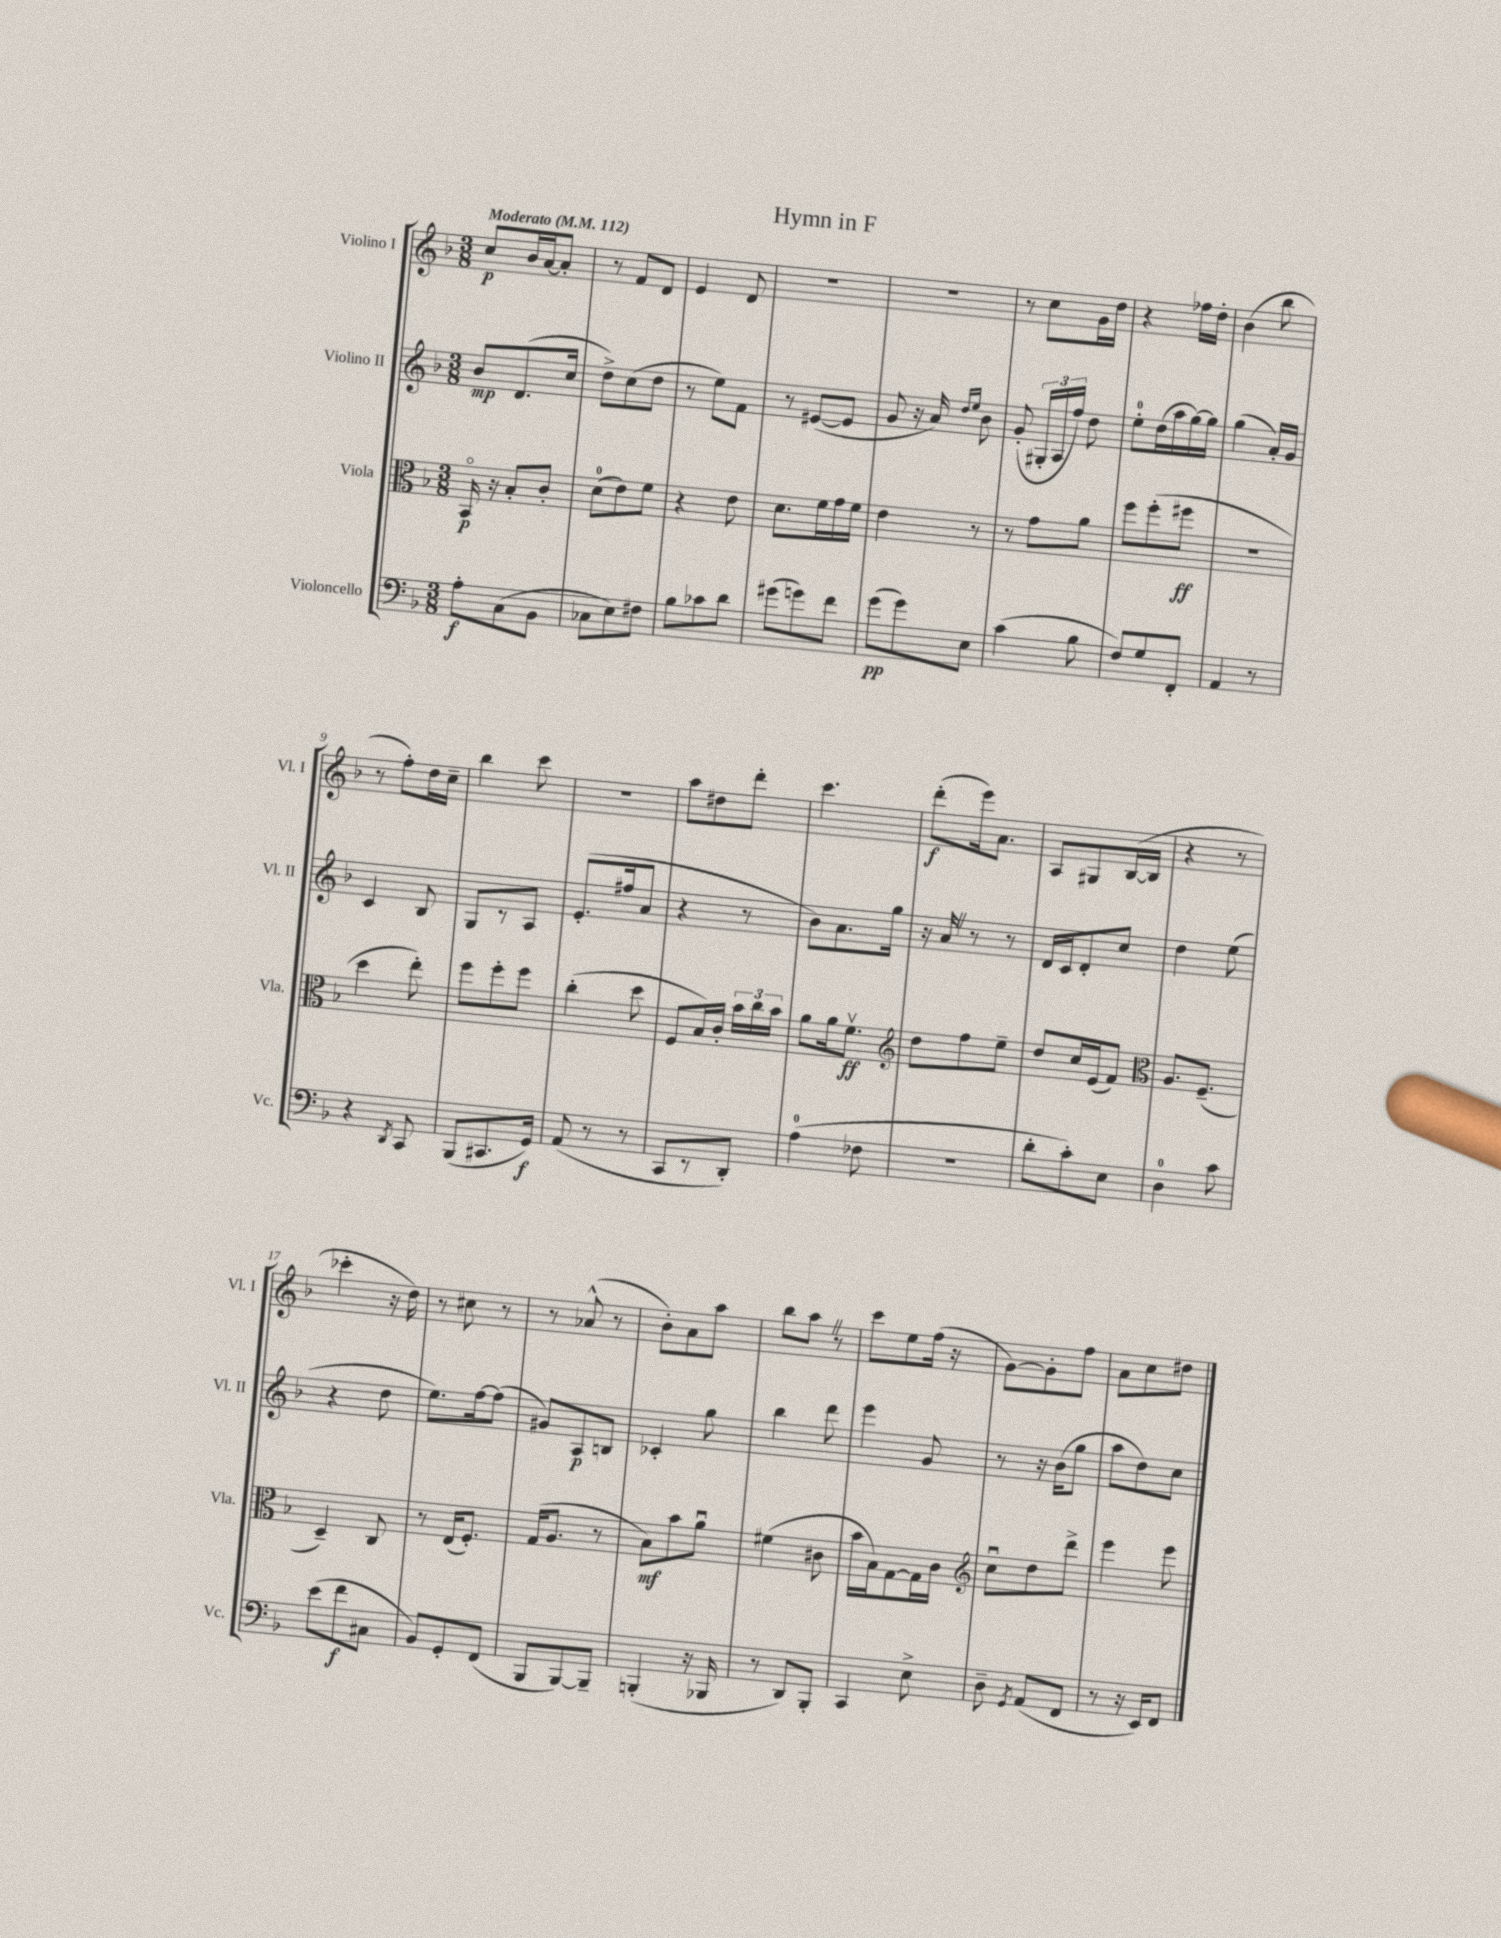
\header { title = "Hymn in F" }
<<
\new StaffGroup <<
\new Staff = "s0" \with { instrumentName = "Violino I" shortInstrumentName = "Vl. I" } {
    \clef treble \key f \major \numericTimeSignature \time 3/8 \tempo "Moderato" 4 = 112
    \autoBeamOff c''8[\p bes'16 a'16~ a'8]-. |
    r8 f'8[ d'8] |
    e'4 d'8 |
    R4. |
    R4. |
    r8 c''8[ g'16 d''16] |
    r4 fes''16[ d''16]-. |
    bes'4( bes''8 |
    r8 f''8[-.) d''16 c''16]-- |
    bes''4 c'''8 |
    R4. |
    a''8[ dis''8 d'''8]-. |
    c'''4. |
    d'''8[-.\f( e'''16) a'8.] |
    a8[ gis8 bes16~( bes16] |
    r4 r8 |
    ces'''4-. r16 d''16) |
    r8 cis''8 r8 |
    r8 aes'8-^( r8 |
    bes'8[-.) a'8 a''8] |
    bes''8[ a''8] \once \override BreathingSign.text = \markup { \musicglyph "scripts.caesura.straight" } \breathe r8 |
    c'''8[ e''8 f''16]( r16 |
    g'8[~) g'8-. f''8] |
    a'8[ c''8 dis''8] \bar "|." |
}
\new Staff = "s1" \with { instrumentName = "Violino II" shortInstrumentName = "Vl. II" } {
    \clef treble \key f \major \numericTimeSignature \time 3/8
    \autoBeamOff bes'8[\mp d'8.( c''16] |
    d''8[->) c''8( d''8] |
    r8 e''8[) f'8] |
    r8 eis'8[~( eis'8] |
    g'8 r16 a'16) \grace { d''16[ e''16] } bes'8 |
    g'8-.( \tuplet 3/2 { gis16[-. a16 f''16]) } d''8 |
    e''8[-0-. d''16( a''16 g''16~) g''16] |
    g''4( a'16[-.) g'16] |
    c'4 bes8 |
    g8[ r8 a8] |
    e'8.[-.( fis''16 a'8] |
    r4 r8 |
    bes'8[) a'8. g''16] |
    r16 a'16 \once \override BreathingSign.text = \markup { \musicglyph "scripts.caesura.straight" } \breathe r8 r8 |
    d'16[ c'16 d'8-. c''8] |
    d''4 e''8( |
    r4 d''8 |
    e''8.[) f''16~ f''8]( |
    gis'8[) a8\p b8] |
    ces'4-. g''8 |
    bes''4 d'''8 |
    e'''4 g'8 |
    r8 r16 bes'16[( g''8] |
    a''8[ d''8) c''8] \bar "|." |
}
\new Staff = "s2" \with { instrumentName = "Viola" shortInstrumentName = "Vla." } {
    \clef alto \key f \major \numericTimeSignature \time 3/8
    \autoBeamOff bes,16\flageolet\p r16 bes8[-. c'8]-. |
    d'8[-0( e'8) f'8] |
    r4 e'8 |
    d'8.[ f'16 g'16 f'16] |
    e'4 r8 |
    r8 g'8[ a'8] |
    f''8[ f''8-.( fis''8]\ff |
    R4. |
    d''4 e''8-.) |
    f''8[ f''8-. f''8] |
    c''4-.( d''8 |
    f8[ bes16) c'16]-. \tuplet 3/2 { bes'16[ c''16 bes'16] } |
    a'8[ a'16 f'8.]\upbow\ff |
    \clef treble d''8[ f''8 e''8]-- |
    d''8[ c''16 e'16( f'8]) |
    \clef alto a8.[ f8.]--( |
    d4--) c8 |
    r8 e16[( f8.]-.) |
    g16[( a8.] r8 |
    bes8[\mf) bes'8 a'8]\downbow |
    fis'4( cis'8 |
    bes'16[ bes16) g8~ g16 c'16] |
    \clef treble c''8[\downbow d''8 d'''8]-> |
    e'''4 e'''8 \bar "|." |
}
\new Staff = "s3" \with { instrumentName = "Violoncello" shortInstrumentName = "Vc." } {
    \clef bass \key f \major \numericTimeSignature \time 3/8
    \autoBeamOff a8[-.\f c8( bes,8] |
    ces8[ e8) fis8] |
    bes8[ ces'8 d'8] |
    gis'8[( g'8) f'8] |
    g'8[\pp( g'8) e8] |
    c'4( bes8 |
    f8[) g8 f,8]-. |
    a,4 r8 |
    r4 \acciaccatura { d,8 } c,8 |
    bes,,8[( cis,8. g,16]\f) |
    a,8( r8 r8 |
    c,8[ r8 d,8]-.) |
    a4-0( fes8 |
    R4. |
    d'8[-. c'8-.) e8] |
    d4-0 c'8 |
    e'8[( f'8\f cis8] |
    bes,8[) g,8-. f,8]( |
    bes,,8[ bes,,8~) bes,,8]-- |
    b,,4-.( r16 bes,,16 |
    r8 d,8[) bes,,8]-. |
    c,4 e8-> |
    d8-- \acciaccatura { g,8 } a,8[( f,8] |
    r8 r16 e,16[) f,8] \bar "|." |
}
>>
>>
